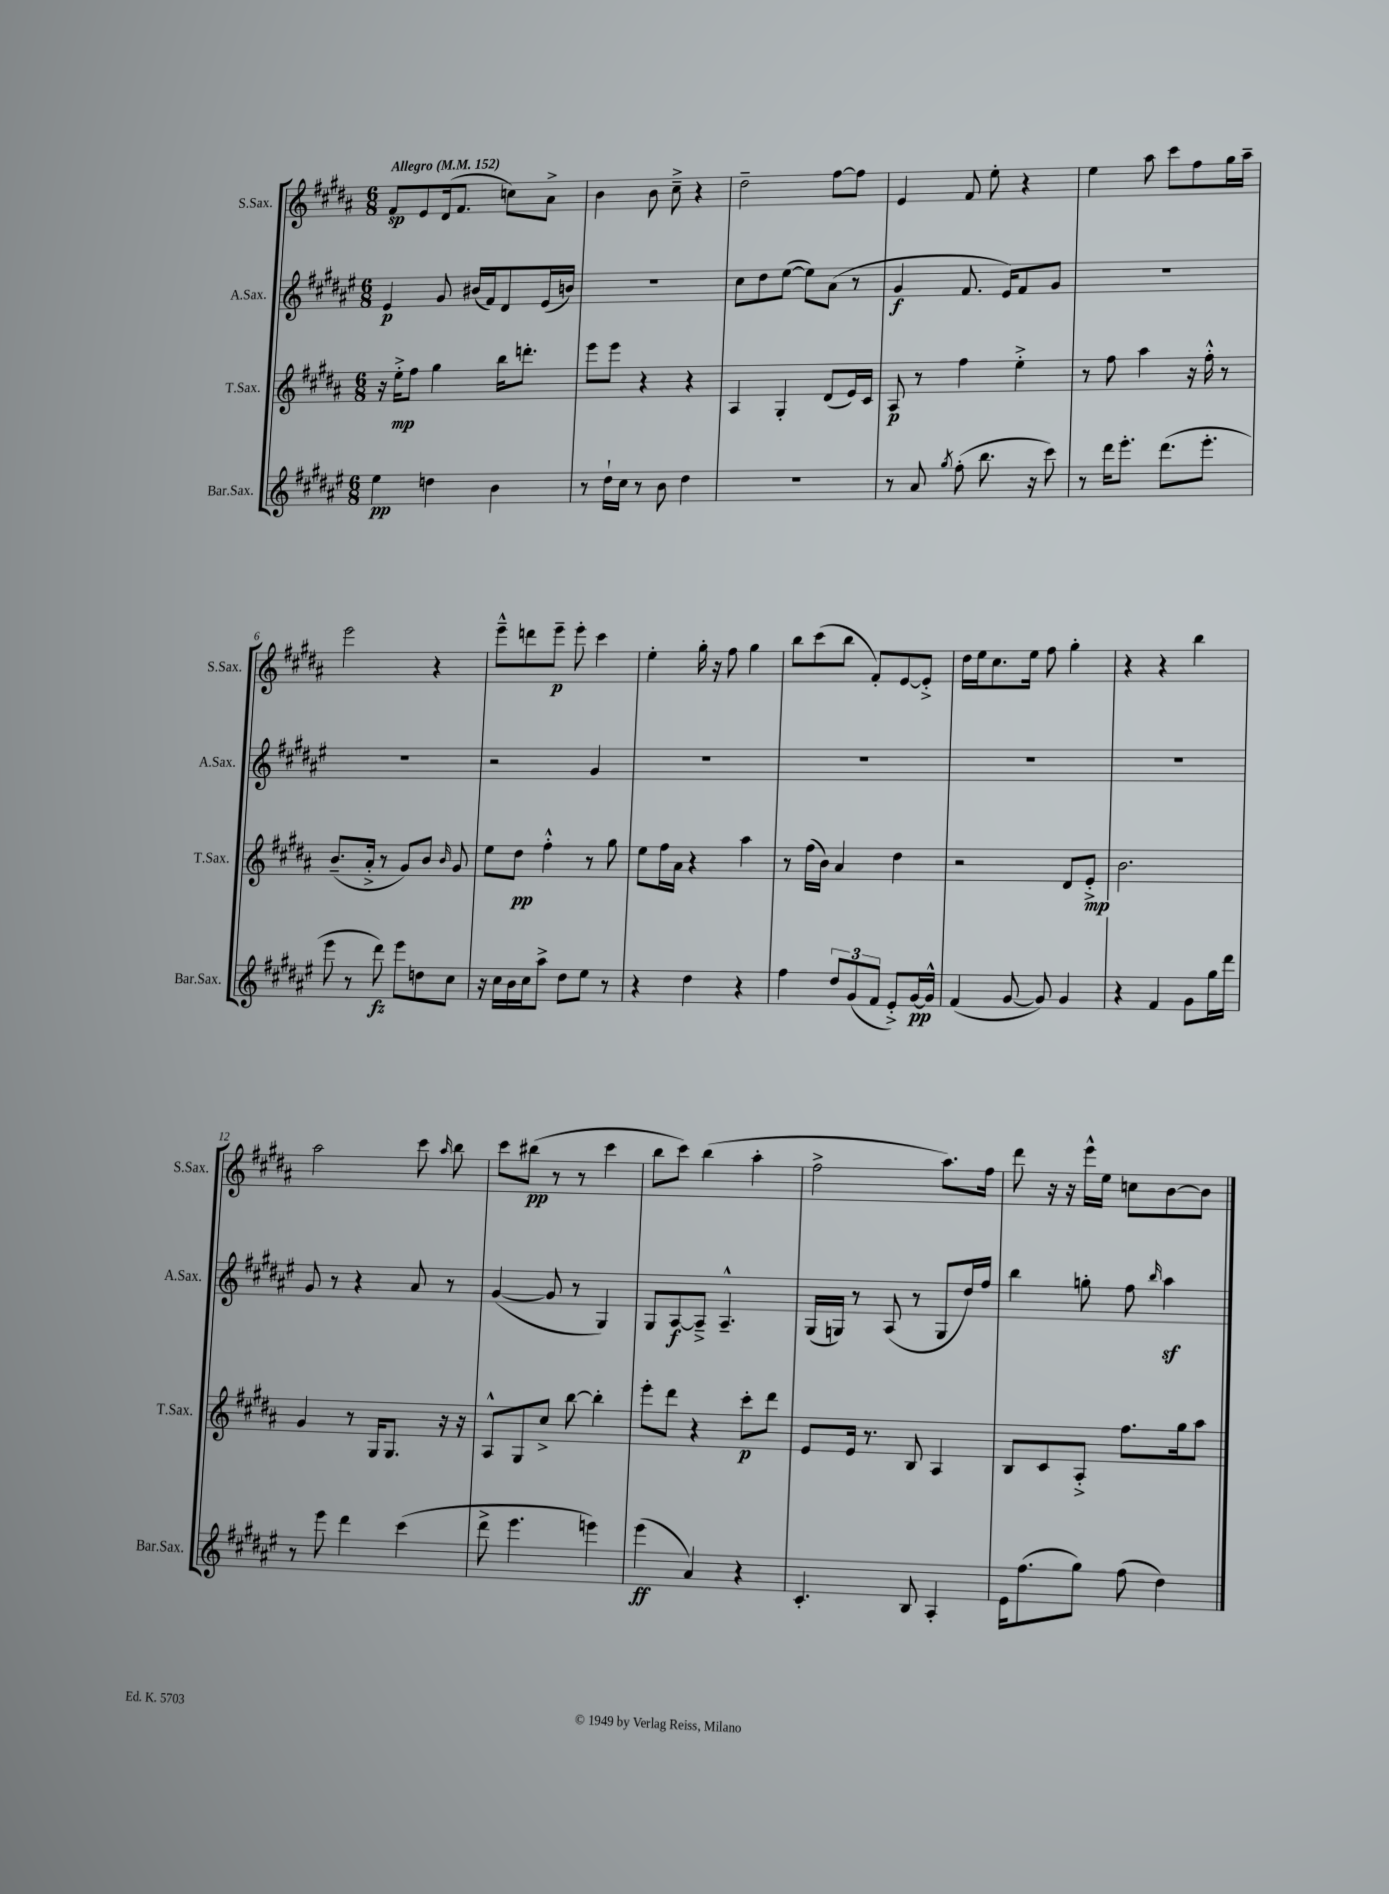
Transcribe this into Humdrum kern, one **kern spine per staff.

**kern	**kern	**kern	**kern
*staff4	*staff3	*staff2	*staff1
*clefG2	*clefG2	*clefG2	*clefG2
*k[f#c#g#d#a#e#]	*k[f#c#g#d#a#]	*k[f#c#g#d#a#e#]	*k[f#c#g#d#a#]
*M6/8	*M6/8	*M6/8	*M6/8
*MM152	*MM152	*MM152	*MM152
4ee#	16r	4e#	8f#
.	16ee'^	.	.
.	8ff#	.	8e
4dd	4gg#	8g#	(16d#
.	.	.	8.f#
.	.	(16b#	.
.	.	16f#)	.
4b	16bb	8d#	8cc)
.	8.ddd'	.	.
.	.	(16e#	8a#^
.	.	16b)	.
=	=	=	=
8r	8eee	2.r	4b
16dd#`	8eee	.	.
16cc#	.	.	.
8r	4r	.	8b
8b	.	.	8cc#~^
4dd#	4r	.	4r
=	=	=	=
2.r	4A#	8cc#	2dd#~
.	.	8dd#	.
.	4G#'	([8ee#	.
.	.	8ee#])	.
.	(8d#	(8a#	[8ff#
.	16e)	8r	8ff#]
.	16c#	.	.
=	=	=	=
8r	8A#	4g#	4e
8a#	8r	.	.
8qgg#	.	.	.
(8ff#'	4ff#	8.f#	8f#
8.bb	.	.	8ee'
.	.	16e#)	.
.	4ee'^	8f#	4r
16r	.	.	.
8ccc#)	.	8g#	.
=	=	=	=
8r	8r	2.r	4ee
16ddd#	8ff#	.	.
8.eee#'	.	.	.
.	4aa#	.	8aa#
(8.ddd#	.	.	8ccc#
.	16r	.	8ff#
8.eee#'	16ff#'^^	.	.
.	8r	.	16gg#
.	.	.	16aa#~
=	=	=	=
8eee#	(8.b~	2.r	2eee
8r	.	.	.
.	16a#'^	.	.
8ddd#)	8r	.	.
8eee#	8g#)	.	.
8dd	8b	.	4r
.	16qqb	.	.
8cc#	8g#	.	.
=	=	=	=
16r	8ee	2r	8eee~^^
16cc#	.	.	.
16b	8dd#	.	8ddd
16cc#	.	.	.
8aa#^	4ff#'^^	.	8eee~
8dd#	.	.	8eee'
8ee#	8r	4g#	4ccc#
8r	8gg#	.	.
=	=	=	=
4r	8ee	2.r	4ee'
.	16ff#	.	.
.	16a#	.	.
4dd#	4r	.	16gg#'
.	.	.	16r
.	.	.	8ff#
4r	4aa#	.	4gg#
=	=	=	=
4ff#	8r	2.r	8bb
.	(16ff#	.	(8ccc#
.	16b)	.	.
12dd#	4a#	.	8bb
(12g#	.	.	.
.	.	.	8f#')
12f#	.	.	.
8e#'^)	4dd#	.	[8e
[16g#	.	.	8e'^]
16g#^^]	.	.	.
=	=	=	=
(4f#	2r	2.r	16dd#
.	.	.	16ee
.	.	.	8.cc#
[8g#	.	.	.
.	.	.	16ee
8g#])	.	.	8ff#
4g#	8d#	.	4gg#'
.	8e'^	.	.
=	=	=	=
4r	2.b	2.r	4r
4f#	.	.	4r
8g#	.	.	4bb
16gg#	.	.	.
16ddd#	.	.	.
=	=	=	=
8r	4g#	8g#	2aa#
8eee#	.	8r	.
4ddd#	8r	4r	.
.	16G#	.	.
.	8.G#	.	.
(4ccc#	.	8a#	8ccc#
.	.	.	16qqaa#
.	16r	8r	8bb
.	16r	.	.
=	=	=	=
8ddd#^	8A#^^	([4g#	8ccc#
4.eee#	8G#	.	(8bb#
.	8cc#^	8g#]	8r
.	[8bb	8r	8r
4eee)	4bb']	4G#)	4ccc#
=	=	=	=
(4eee#	8eee'	8G#	8bb
.	8ddd#	[8A#	8ccc#)
4a#)	4r	8A#~^]	(4bb
.	.	4.A#~^^	.
4r	8ccc#'	.	4aa#'
.	8ddd#	.	.
=	=	=	=
4.c#'	8e	(16G#	2ff#^
.	.	16G)	.
.	16e	8r	.
.	8.r	.	.
.	.	(8A#	.
8B	8B	8r	.
4A#'	4A#	8G	8.aa#)
.	.	16dd#)	.
.	.	16ff#	16ff#
=	=	=	=
16e#	8B	4bb	8ddd#
(8.ff#	.	.	.
.	8c#	.	16r
.	.	.	16r
8gg#)	8A#'^	8gg'	16eee^^
.	.	.	16ee
(8ff#	8.ff#	8ff#	8cc
.	.	16qqbb	.
4dd#)	.	4aa#	[8b
.	16gg#	.	.
.	8aa#	.	8b]
==	==	==	==
*-	*-	*-	*-
